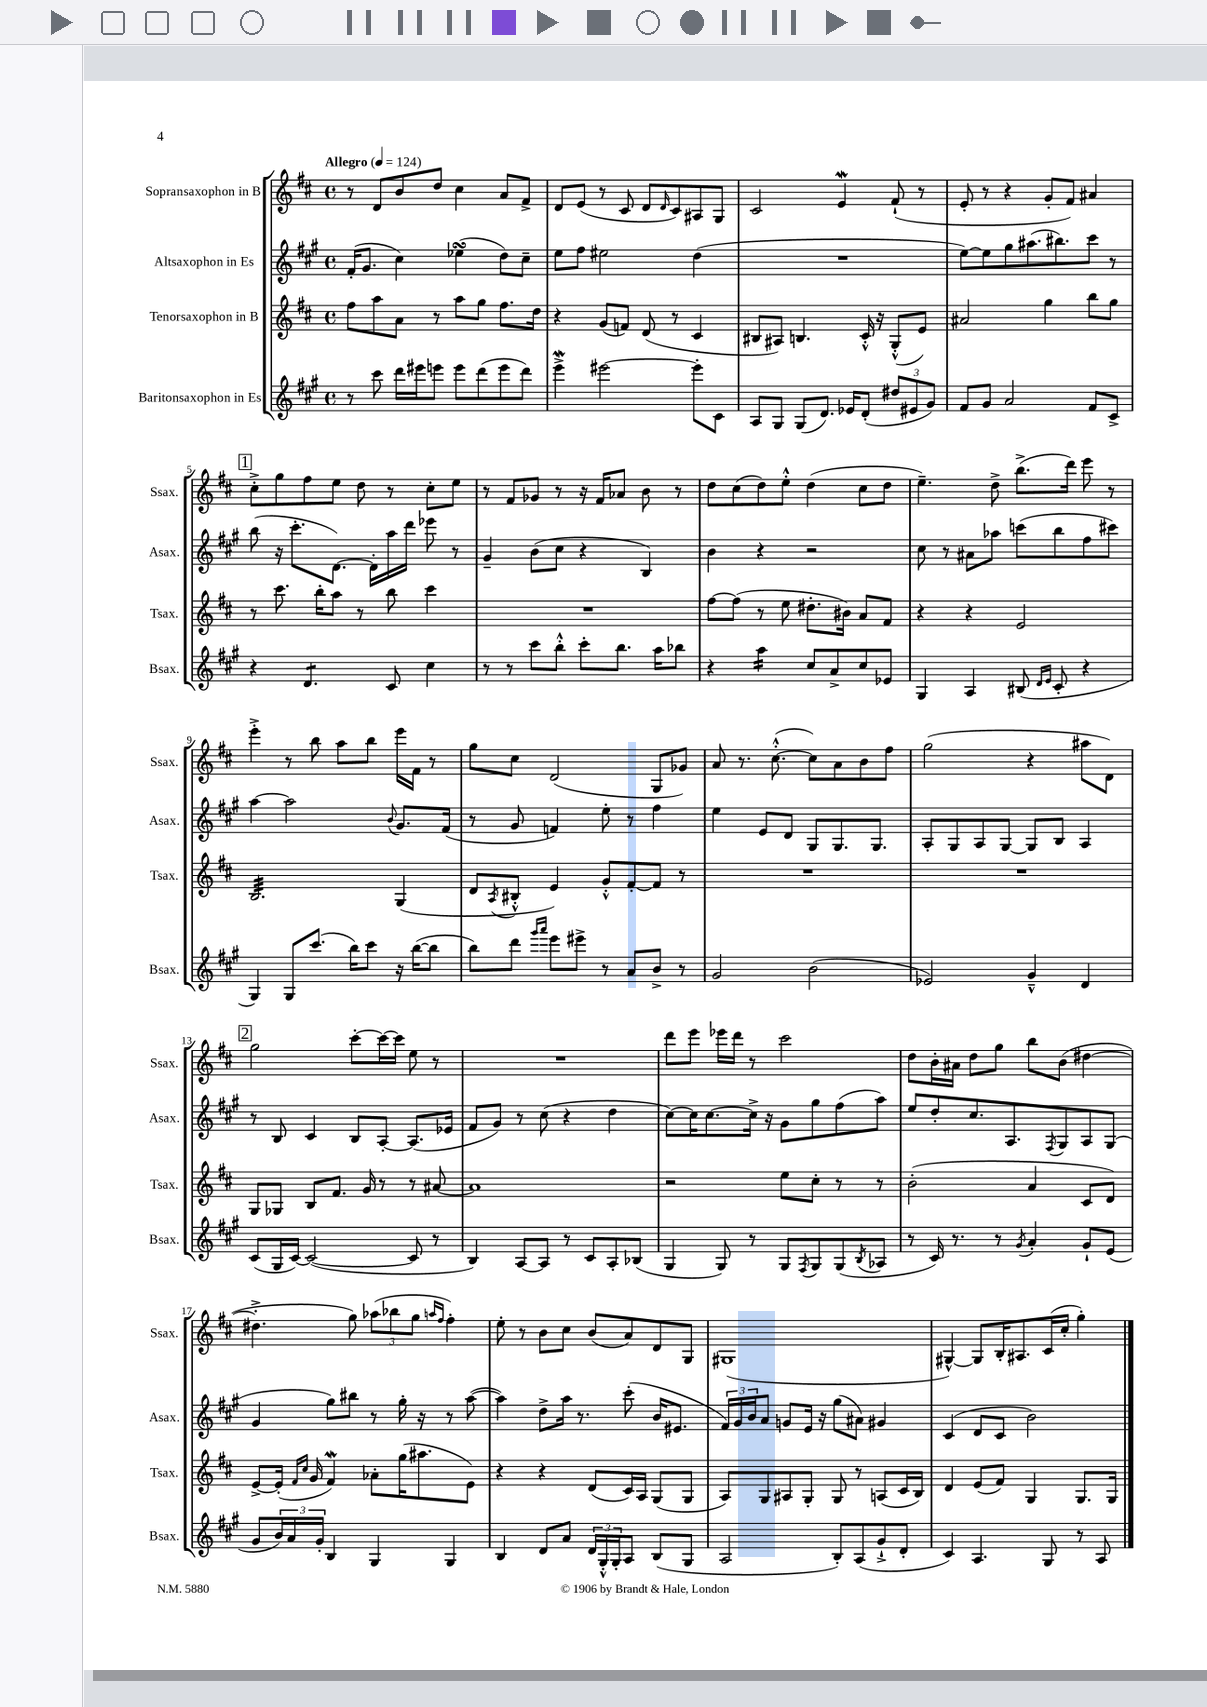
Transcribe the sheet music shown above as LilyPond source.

<<
\new StaffGroup <<
\new Staff = "s0" \with { instrumentName = "Sopransaxophon in B" shortInstrumentName = "Ssax." } {
    \clef treble \key d \major \defaultTimeSignature \time 4/4 \tempo "Allegro" 4 = 124
    r8 d'8 b'8 d''8 cis''4 a'8 fis'8-> |
    d'8 e'8( r8 cis'8 d'8 \grace { d'16 } cis'8) ais8 g8 |
    cis'2 e'4\mordent fis'8-!( r8 |
    e'8-. r8 r4 g'8-. fis'8) ais'4 |
    \mark \markup { \box "1" } cis''8-.-> g''8 fis''8 e''8 d''8 r8 cis''8-. e''8 |
    r8 fis'8 ges'8 r8 r16 fis'16 aes'8 b'8 r8 |
    d''8 cis''8( d''8) e''8-.-^ d''4( cis''8 d''8 |
    e''4.--) d''8-> b''8.->( d'''16) e'''8 r8 |
    e'''4-.-> r8 b''8 a''8 b''8 e'''16 fis'16 r8 |
    g''8 cis''8 d'2( g8 ges'8) |
    a'8 r8. cis''8.~-.-^( cis''8) a'8 b'8 fis''8 |
    g''2( r4 ais''8 d'8) |
    \mark \markup { \box "2" } g''2 cis'''8~-. cis'''16~ cis'''16 e''8 r8 |
    R1 |
    d'''8 e'''8 ees'''16 d'''16 r8 cis'''2 |
    d''8 b'16-. ais'16 d''8 g''8 b''8 b'8( dis''4~ |
    dis''4.-.-> g''8) \tuplet 3/2 { aes''8( bes''8 g''8 } \grace { a''16 fis''16 } fis''4-.) |
    e''8-. r8 b'8 cis''8 b'8( a'8) d'8 g8 |
    gis1( |
    gis4~-^) gis8 b16-. ais8. cis'16( cis''16-. g''4-.) \bar "|." |
}
\new Staff = "s1" \with { instrumentName = "Altsaxophon in Es" shortInstrumentName = "Asax." } {
    \clef treble \key a \major \defaultTimeSignature \time 4/4
    fis'16-.( gis'8. cis''4) ees''4\turn( d''8) cis''8-- |
    e''8 fis''8 eis''2 d''4( |
    R1 |
    e''8~) e''8 gis''8 ais''8.( bis''8.) cis'''8 r8 |
    \mark \markup { \box "1" } b''8( r16 cis'''8.-. d'8.~) d'16-. a''16 d'''16 ees'''8 r8 |
    gis'4-- b'8( cis''8 r4 b4) |
    b'4 r4 r2 |
    cis''8 r8 ais'8 aes''8 c'''8( b''8 fis''8 cis'''8) |
    a''4~ a''2 \appoggiatura { b'8 } gis'8. fis'16( |
    r8 gis'8 f'4) e''8-. r8 fis''4 |
    e''4 e'8 d'8 gis8 gis8. gis8. |
    a8-. gis8 a8 gis8~ gis8 b8 a4 |
    \mark \markup { \box "2" } r8 b8 cis'4 b8 a8~-. a8.( ees'16 |
    fis'8 gis'8) r8 cis''8( r4 d''4 |
    cis''8~) cis''16 cis''8.~ cis''16-> r16 gis'8 gis''8 fis''8( a''8) |
    e''8 d''8-. cis''8. a8. \acciaccatura { fis8 } gis8 a8 gis8( |
    gis'4 gis''8) bis''8 r8 gis''16-. r16 r8 a''8~( |
    a''4) d''8-> a''16 r8. cis'''8-.( b'16 eis'8. |
    \tuplet 3/2 { fis'16) gis'16 b'16 } a'8 g'8 e'16 r16 gis''8( ais'8) gis'4 |
    cis'4( d'8 cis'8 b'2) \bar "|." |
}
\new Staff = "s2" \with { instrumentName = "Tenorsaxophon in B" shortInstrumentName = "Tsax." } {
    \clef treble \key d \major \defaultTimeSignature \time 4/4
    fis''8 a''8 a'8 r8 a''8 g''8 fis''8. d''16 |
    r4 g'8( f'8) d'8( r8 cis'4 |
    bis8 ais8) b4. cis'16-.-^ r16 g8-.-^( e'8) |
    ais'2 g''4 b''8 g''8 |
    \mark \markup { \box "1" } r8 cis'''8. b''16-. a''8 r8 b''8 cis'''4 |
    R1 |
    fis''8~ fis''8( r8 e''8 dis''8.-. bis'16) a'8 fis'8 |
    r4 r4 e'2 |
    b2.:32 g4( |
    d'8 \acciaccatura { a8 } bis8-.-^ e'4) g'8-.-^ fis'8~-. fis'8 r8 |
    R1 |
    R1 |
    \mark \markup { \box "2" } g8 ges8 b8 fis'8. g'16 r8 r8 ais'8~ |
    ais'1 |
    r2 e''8 cis''8-. r8 r8 |
    b'2-.( a'4 cis'8 d'8) |
    e'8~-> e'16-.( \grace { fis'16 cis''16 } g'16 fis'4\mordent) aes'8-. g''16( ais''8. e'8) |
    r4 r4 d'8( cis'16) a16 g8( g8 |
    a8) g8 ais8 g8-. g8 r8 a8( cis'16 b16) |
    d'4 e'8( fis'8) g4 g8. g16 \bar "|." |
}
\new Staff = "s3" \with { instrumentName = "Baritonsaxophon in Es" shortInstrumentName = "Bsax." } {
    \clef treble \key a \major \defaultTimeSignature \time 4/4
    r8 cis'''8 d'''16 eis'''16 e'''8 e'''8 d'''8( e'''8 d'''8) |
    e'''4->\mordent eis'''2~ eis'''8-. cis'8 |
    a8 gis8 gis8( d'8.) ees'16 d'8-.( \tuplet 3/2 { dis''8 eis'8 gis'8) } |
    fis'8 gis'8 a'2 fis'8 cis'8-> |
    \mark \markup { \box "1" } r4 d'4.:8 cis'8 cis''4 |
    r8 r8 cis'''8 b''8-.-^ cis'''8-. b''8. a''16 bes''8 |
    r4 a''4:16 cis''8 a'8-> cis''8 ees'8 |
    gis4 a4 bis8( \grace { d'16 e'16 } cis'8-. r4 |
    gis4) gis8 cis'''8.( b''16) cis'''8 r16 b''16~( b''8 |
    b''8) d'''8 \grace { gis'''16 a'''16 } e'''8 eis'''8-> r8 a'8 b'8-> r8 |
    gis'2 b'2( |
    ees'2) gis'4---^ d'4 |
    \mark \markup { \box "2" } cis'8( gis16 cis'16~) cis'2~( cis'8 r8 |
    b4) a8~ a8 r8 cis'8 a8-. bes8( |
    gis4 gis8) r8 gis8 \acciaccatura { fis8 } gis8 gis8( \acciaccatura { b8 } aes8 |
    r8 cis'16) r8. r8 \acciaccatura { gis'8 } a'4-. gis'8-! e'8( |
    gis'8 \tuplet 3/2 { b'16) a'16 gis'16-. } b4 gis4 gis4 |
    b4 d'8 a'8 \tuplet 3/2 { d'16 gis16-.-^ gis16-. } a8 b8( gis8 |
    a2 b8-.) a8( gis'8-!-> d'8-. |
    cis'4) a4. gis8 r8 a8 \bar "|." |
}
>>
>>
